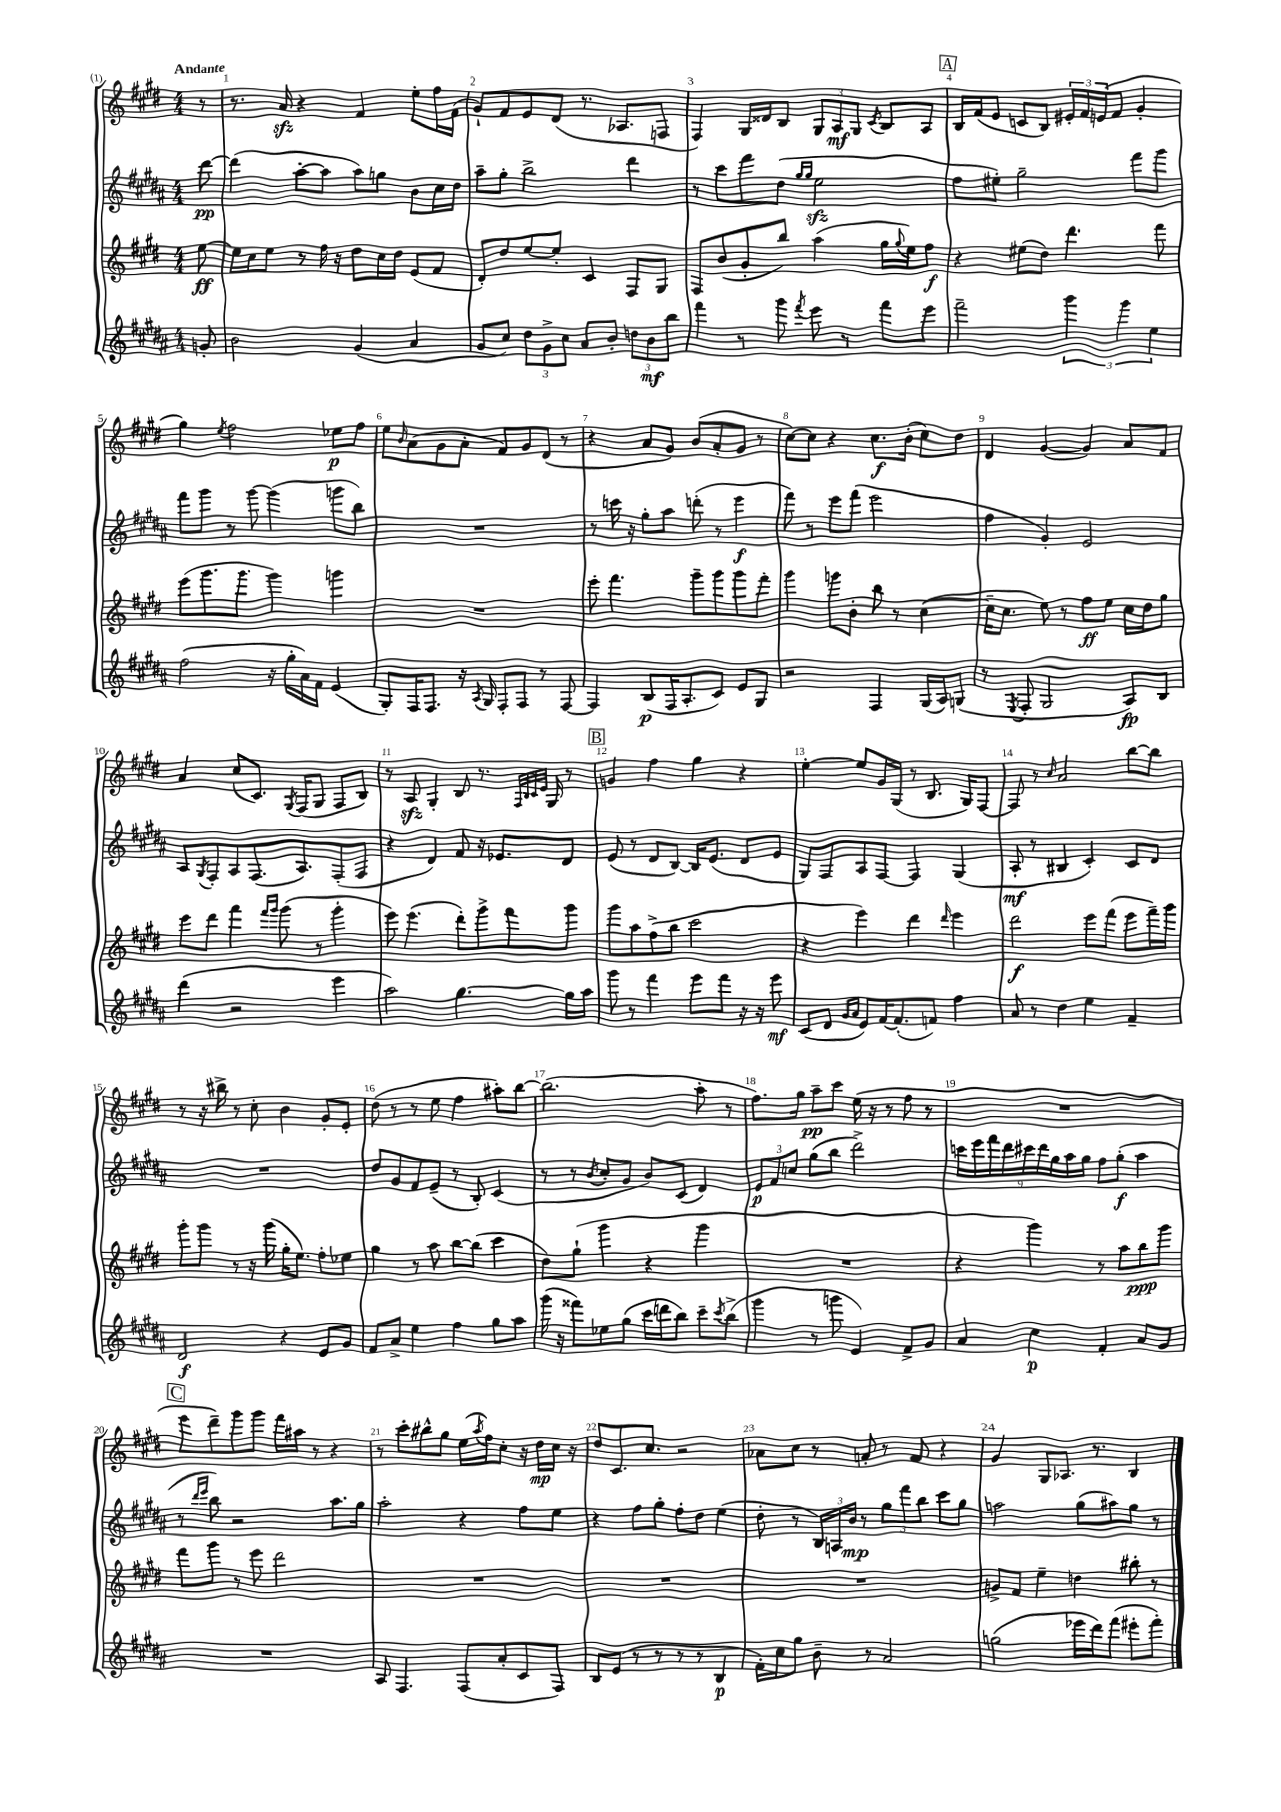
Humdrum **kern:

**kern	**kern	**kern	**kern
*staff4	*staff3	*staff2	*staff1
*clefG2	*clefG2	*clefG2	*clefG2
*k[f#c#g#d#a#]	*k[f#c#g#d#]	*k[f#c#g#d#a#]	*k[f#c#g#d#]
*M4/4	*M4/4	*M4/4	*M4/4
8g'	[8ee	[8ddd#	8r
=	=	=	=
2b	16ee]	(4ddd#]	8.r
.	16cc#	.	.
.	8ee	.	.
.	.	.	16a
.	8r	[8aa#'	4r
.	16ff#	8aa#]	.
.	16r	.	.
(4g#	8dd#	8aa#)	4f#
.	16cc#	8gg	.
.	16dd#	.	.
4a#	(8e	8b	8ee'
.	8f#	16cc#	16ff#
.	.	16dd#	(16f#
=	=	=	=
8g#	8d#')	8aa#~	8g#`)
8cc#)	8dd#	8gg#'	8f#
12dd#	[8ee	2bb^	8e
12g#^	.	.	.
.	8ee']	.	(8d#
12cc#	.	.	.
8a#	4c#	.	8.r
8b'	.	.	.
.	.	.	8.A-
12dd	8F#	4ddd#	.
12b	.	.	.
.	8G#	.	8F
12bb	.	.	.
=	=	=	=
4fff#	8F#	8r	4F#)
.	(8b	8ccc#	.
8r	8g#'	8fff#	16G#
.	.	.	16d##
8ggg#	8bb)	(8dd#	8B
.	.	16qqgg#	.
8qfff#	.	16qqgg#	.
8eee	(4aa	2ee	12G#
.	.	.	12A
8r	.	.	.
.	.	.	12G#
.	.	.	8qc#
8fff#	16gg#	.	8B
.	8qqgg#	.	.
.	16ee)	.	.
8eee	8ff#	.	8A
=	=	=	=
2fff#~	4r	8ff#	16B
.	.	.	(16f#
.	.	8ee#')	8e
.	(8ee#	2gg#~	8c
.	8dd#)	.	8B)
6ggg#	4.ddd#	.	24e#'
.	.	.	24f#
.	.	.	(24e
.	.	.	8f#
6ggg#	.	.	.
.	.	8fff#	4g#'
6ee	.	.	.
.	8fff#	8ggg#	.
=	=	=	=
(2ff#	(8eee	8fff#	4gg#)
.	8.ggg#	8ggg#	.
.	.	.	8qee
.	.	8r	2ff#
.	8.ggg#	.	.
.	.	[8ggg#	.
16r	4ggg#)	(4ggg#]	.
16gg#'	.	.	.
16a#)	.	.	.
16f#	.	.	.
(4e	4ggg	8ggg	8ee-
.	.	8bb)	8ff#
=	=	=	=
8G#')	1r	1r	8ee
.	.	.	16qqb
16F#	.	.	(8a
8.F#	.	.	.
.	.	.	8g#
16r	.	.	8a'
8qA#	.	.	.
16G#	.	.	.
8F#'	.	.	8f#)
8F#	.	.	8g#
8r	.	.	(8d#
[8F#	.	.	8r
=	=	=	=
4F#]	8eee'	8r	4r
.	4.fff#	16ccc	.
.	.	16r	.
(8B	.	8gg#'	8a
16F#	.	8aa#	8g#)
8.A#'	.	.	.
.	8ggg#~	(8ddd'	(8b
8c#)	8ggg#	8r	8a'
8e	8ggg#	4eee	8g#
8G#	8fff#'	.	8r
=	=	=	=
2r	4ggg#	8fff#)	[8cc#)
.	.	8r	8cc#]
.	8ggg	8eee	4r
.	8b'	(8fff#	.
4F#	8bb	2eee	8.cc#
.	8r	.	.
.	.	.	(16b'
(16G#	([4cc#	.	8cc#)
16A#)	.	.	.
(8G	.	.	8dd#
=	=	=	=
8r	16cc#~]	4ff#	4d#
.	8.cc#	.	.
8qE	.	.	.
8F#'	.	.	.
2G#	8ee)	4g#')	([4g#
.	8r	.	.
.	8ff#	2e	4g#])
.	8ee	.	.
8A#)	16cc#	.	8a
.	16dd#	.	.
8B	8gg#	.	8f#
=	=	=	=
(4ddd#	8eee	8A#	4a
.	.	8qG#	.
.	8ddd#	8F#'	.
2r	4fff#	8A#	(8cc#
.	.	(8.F#	8.c#)
.	16qqfff#	.	.
.	16qqggg#	.	.
.	(8ggg#	.	.
.	.	.	8qG#
.	.	8.A#)	(16F#
.	8r	.	8G#
4eee	4ggg#'	(8F#'	8F#
.	.	8F#	8B)
=	=	=	=
2aa#)	8eee)	4r	8r
.	(4.eee	.	8A
.	.	4d#)	4G#'
[4.gg#	8ddd#')	8f#	8B
.	8ggg#^	16r	8.r
.	.	8.e-	.
.	8fff#	.	.
.	.	.	32qqF#
.	.	.	32qqB
.	.	.	32qqc#
.	.	.	32qqe
.	.	.	16G#
16gg#]	8ggg#	8d#	8r
16aa#	.	.	.
=	=	=	=
8ggg#	8ggg#	(8e	4g
8r	8aa	8r	.
4fff#	(8ff#^	8d#	4ff#
.	8bb	[8B)	.
8eee	2ccc#	16B]	4gg#
.	.	(8.e	.
8fff#	.	.	.
16r	.	8d#	4r
16r	.	.	.
8eee	.	8e	.
=	=	=	=
(8c#	4r	8G#)	[4ee'
8d#	.	8F#	.
16qqg#	.	.	.
16qqa#	.	.	.
8e)	4eee)	8A#	8ee]
[16f#	.	[8F#	16g#
(8.f#']	.	.	(16G#
.	4ddd#	4F#]	8r
8f)	.	.	8.B
.	16qqddd#	.	.
4ff#	4eee	(4G#	.
.	.	.	16G#)
.	.	.	[8F#
=	=	=	=
8a#	2ddd#	8A#'	8F#]
8r	.	8r	8r
.	.	.	16qqcc#
4dd#	.	4B#	2a
4ee	8eee	4c#')	.
.	(8fff#	.	.
4f#~	8eee	8c#	[8bb
.	16fff#~)	8d#	8bb]
.	16ggg#	.	.
=	=	=	=
2d#	8ggg#'	1r	8r
.	8ggg#	.	16r
.	.	.	16bb#^
.	8r	.	8r
.	16r	.	8cc#'
.	(16ggg#	.	.
4r	16gg#'	.	4b
.	8.ee)	.	.
8e	8ff#'	.	8g#'
8g#	8ee-	.	8e'
=	=	=	=
8f#	4gg#	8dd#	(8dd#
8a#^	.	8g#	8r
4ee	8r	8f#	8r
.	8aa	(8e~	8ee
4ff#	[8bb	8r	4ff#
.	(8bb]	8B')	.
8gg#	4ccc#	(4c#	8aa#')
8aa#	.	.	[8bb
=	=	=	=
(16ggg#	8dd#)	8r	(2.bb]
16r	.	.	.
8fff##)	(8gg#`	8r	.
.	.	8qb	.
8ee-	4ggg#	8cc#'	.
(8gg#	.	8g#	.
16ccc#	4r	8b)	.
16ddd	.	.	.
8bb)	.	(8c#	.
8ccc#~	4ggg#	4d#)	8aa'
8qccc#	.	.	.
(8bb^	.	.	8r
=	=	=	=
4ggg#	1r	12e	8.ff#)
.	.	12f#	.
.	.	12cc	.
.	.	.	16gg#
8r	.	(8gg#	8aa~
8ggg	.	8bb	8ccc#
4e)	.	2ddd#^)	(16ee
.	.	.	16r
.	.	.	8r
8f#^	.	.	8ff#
8g#	.	.	8r
=	=	=	=
4a#	4r	18ccc	1r
.	.	18eee	.
.	.	18fff#	.
.	.	18ddd#	.
.	.	18ccc#	.
4cc#	4ggg#)	.	.
.	.	18ddd#	.
.	.	18gg#	.
.	.	18aa#	.
.	.	18gg#	.
4f#'	8r	8ff#	.
.	8aa	(8gg#'	.
8a#	8bb	4aa#	.
8g#	8ggg#	.	.
=	=	=	=
1r	8fff#	8r	8eee
.	.	16qqddd#	.
.	.	16qqeee	.
.	8ggg#	8bb)	8ddd#~)
.	8r	2r	8ggg#
.	8eee	.	8ggg#
.	2ddd#	.	16fff#
.	.	.	16aa#
.	.	.	8r
.	.	8.aa#	4r
.	.	16gg#	.
=	=	=	=
8A#	1r	2aa#'	8r
4.F#	.	.	8ccc#'
.	.	.	8bb#^^
.	.	.	8gg#
(8F#	.	4r	(16ee
.	.	.	8qaa
.	.	.	16ff#)
8a#'	.	.	8cc#'
8c#	.	8ff#	16r
.	.	.	16dd#
8F#)	.	8ee	16cc#
.	.	.	16r
=	=	=	=
8B	1r	4r	8dd#
(8e	.	.	8.c#
8r	.	8ff#	.
.	.	.	8.cc#
8r	.	8gg#'	.
8r	.	8ff#'	2r
8r	.	8dd#	.
4B	.	(4ee	.
=	=	=	=
16f#')	1r	8dd#'	8a-
16cc#	.	.	.
8gg#	.	8r	8cc#
8b~	.	24B)	8r
.	.	24A	.
.	.	24b	.
8r	.	8r	8a'
2a#	.	12gg#	8r
.	.	12fff#	.
.	.	.	8f#
.	.	12bb	.
.	.	8ccc#	4r
.	.	8gg#	.
=	=	=	=
(2gg	8g^	2aa	4g#
.	8f#	.	.
.	4ee~	.	8G#
.	.	.	8.A-
16eee-	4dd	(8gg#	.
16ddd#)	.	.	8.r
(8fff#	.	8aa#)	.
8eee#'	8bb#'	8gg#	4B
8fff#')	8r	8r	.
==	==	==	==
*-	*-	*-	*-
